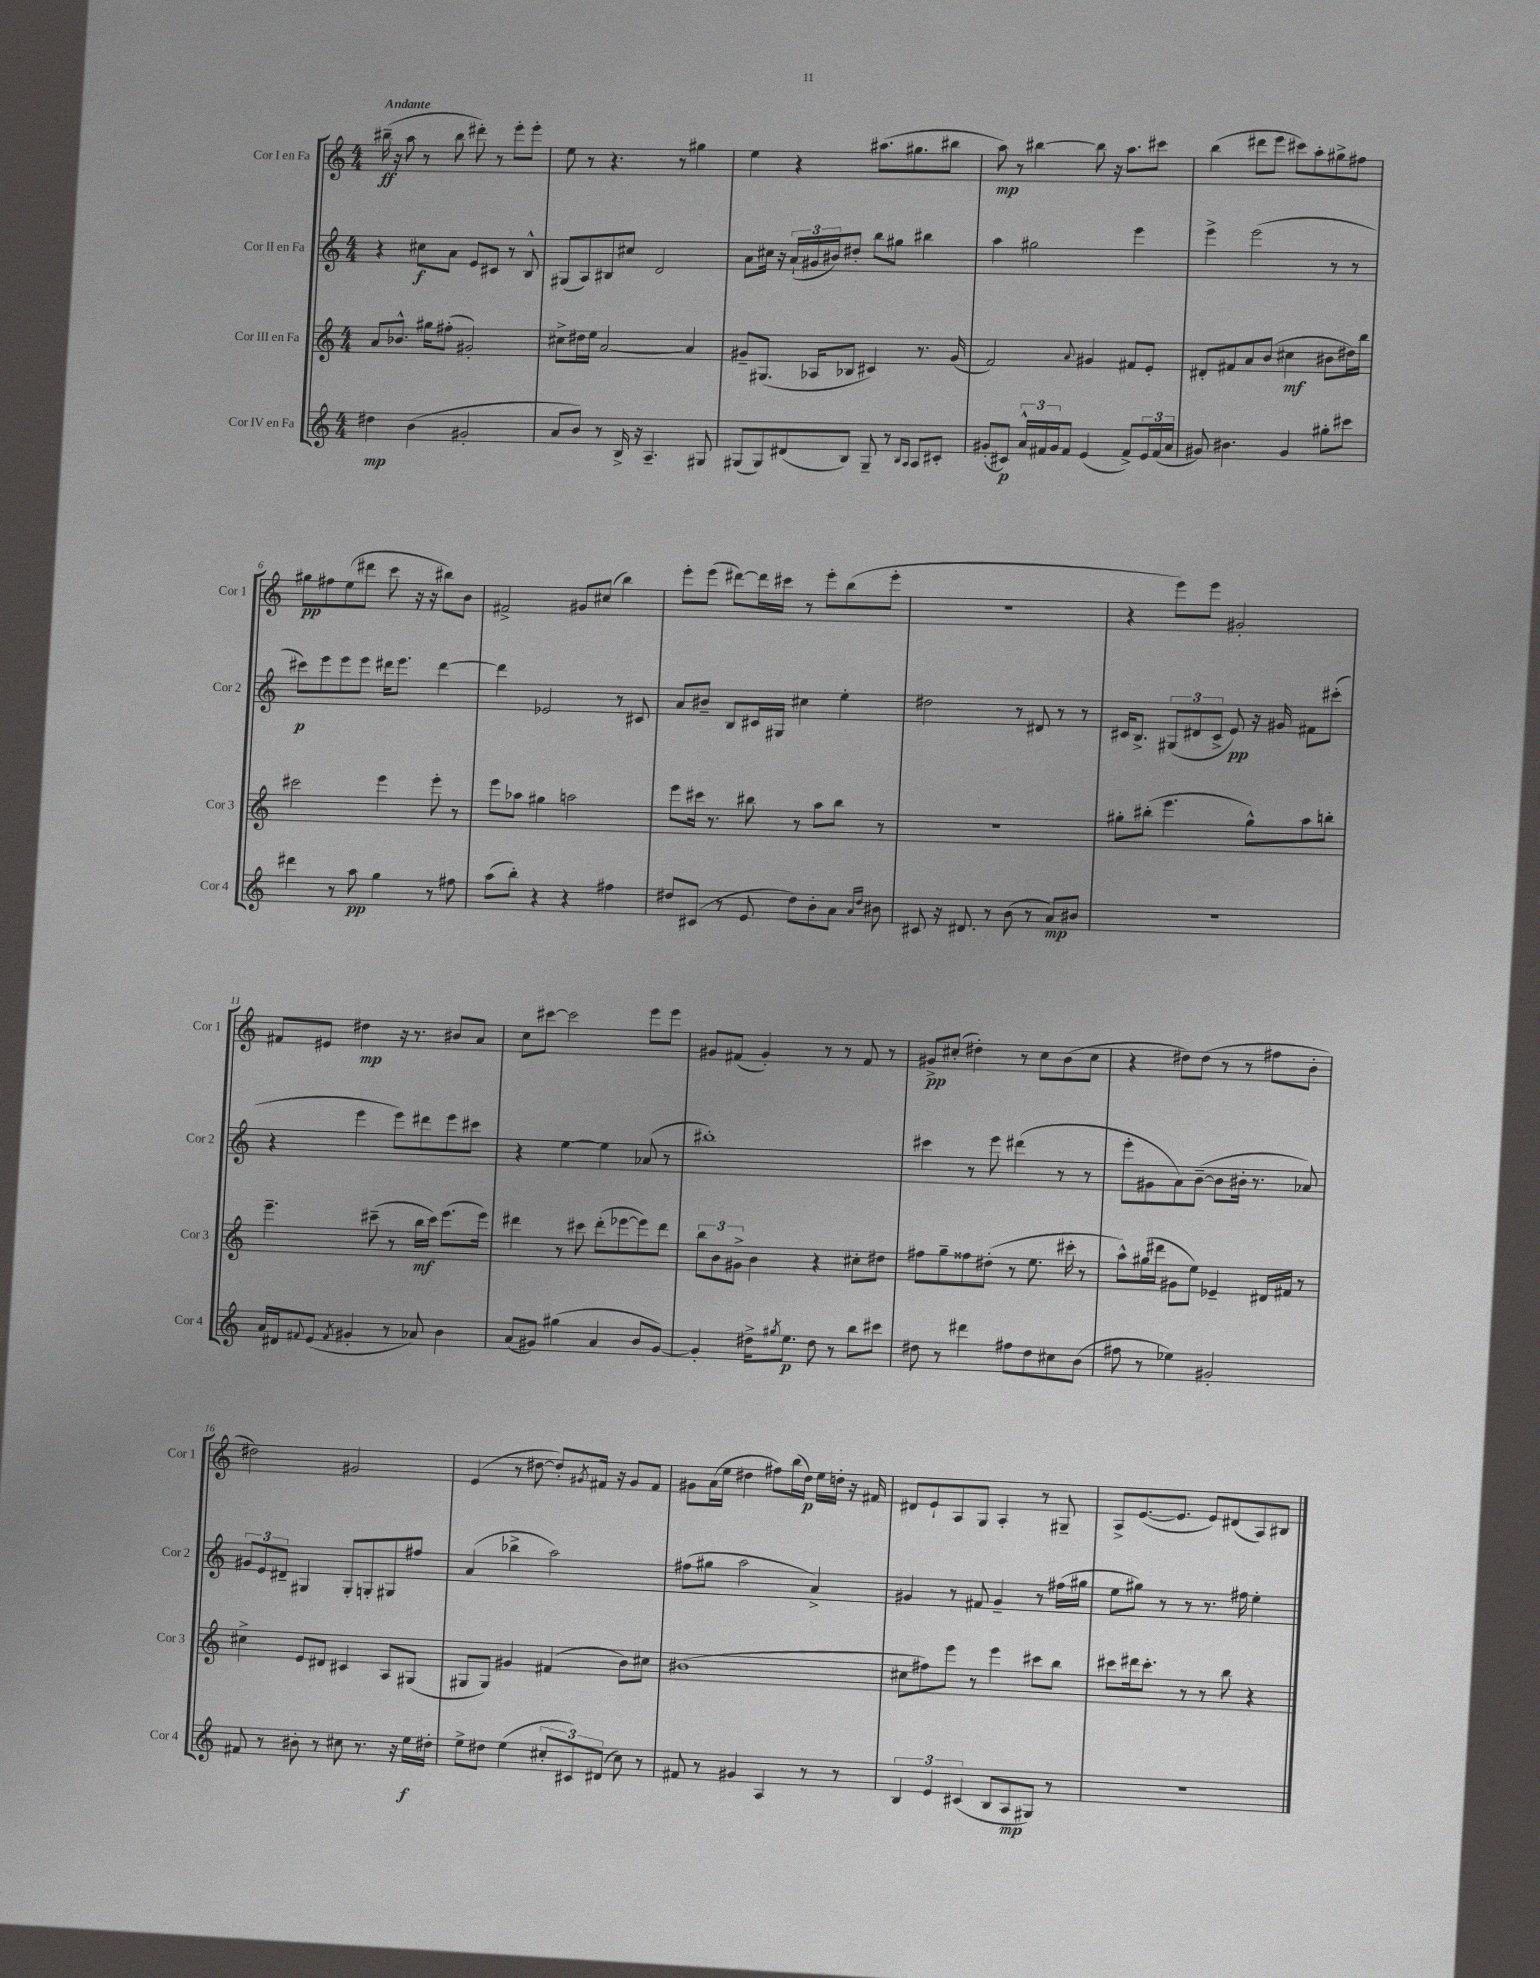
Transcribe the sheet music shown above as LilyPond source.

<<
\new StaffGroup <<
\new Staff = "s0" \with { instrumentName = "Cor I en Fa" shortInstrumentName = "Cor 1" } {
    \clef treble \key c \major \numericTimeSignature \time 4/4 \tempo "Andante"
    bis''16--\ff( r16 a''8 r8 bis''8 dis'''8-.) r8 e'''8-. e'''8-. |
    e''8 r8 r4. r8 gis''4 |
    e''4 r4 ais''8.( gis''8. bis''8 |
    a''8\mp) r8 bis''4~ bis''8 r16 a''8. cis'''8 |
    b''4( dis'''8 e'''8 cis'''8) a''8-. gis''8-> fis''8 |
    gis''8\pp fis''8 e''8( dis'''8 c'''8 r16 r16 bis''8) b'8 |
    fis'2-> gis'8 cis''8( b''4) |
    e'''8-. e'''8( dis'''8~) dis'''16 cis'''16 r8 e'''8-. b''8( e'''8-. |
    R1 |
    r4 e'''8) e'''8 gis'2-. |
    fis'8 eis'8 dis''4\mp r16 r8. bis'8 a'8 |
    c''8 cis'''8~ cis'''2 e'''8 e'''8 |
    gis'8 fis'8( gis'4-.) r8 r8 fis'8 r8 |
    gis'8->\pp cis''8-.( dis''4-.) r8 cis''8 b'8( cis''8 |
    r4 dis''8) dis''8( r8 r8 fis''8 b'8-. |
    dis''2) gis'2 |
    e'4( r8 dis''8~ dis''8-.) \acciaccatura { gis'8 } fis'16 r16 gis'8 fis'8 |
    gis'8 a'16( e''16 dis''4 fis''8) b''16( dis''16\p) e''16 d''16-. r16 fis'16 |
    dis'8 e'8-! a8 g8 a4-. r8 gis8-- |
    a8-> e'8.~( e'8. e'8) dis'8( a8) bis8 \bar "|." |
}
\new Staff = "s1" \with { instrumentName = "Cor II en Fa" shortInstrumentName = "Cor 2" } {
    \clef treble \key c \major \numericTimeSignature \time 4/4
    r4 cis''8\f a'8 e'8 cis'8 r8 b8-^ |
    gis8( a8) bis8 cis''8 d'2 |
    a'8 cis''16 r16 \tuplet 3/2 { a'16-!( gis'16 bis'16) } dis''8-. b''8 gis''8 bis''4 |
    a''4 gis''2 e'''4 |
    e'''4-> e'''2( r8 r8 |
    cis'''8\p) e'''8 e'''8 e'''8 dis'''16 e'''8. dis'''4~ |
    dis'''4 ees'2 r8 cis'8 |
    a'8 bis'8-- b8 cis'16 gis16 cis''4 e''4-. |
    dis''2 r8 dis'8 r8 r8 |
    cis'16 b8.-> \tuplet 3/2 { gis8( dis'8 cis'8-> } e'8\pp) r16 gis'16 fis'8 cis'''8-.( |
    r4 e'''4 e'''8) dis'''8 e'''8 cis'''8 |
    r4 e''4~ e''4 aes'8( r8 |
    bis''1-.) |
    cis'''4 r8 e'''8 dis'''4( r8 r8 |
    e'''8-. gis'8 a'8) b'8~--( b'8 bis'16-. r8. aes'8) |
    \tuplet 3/2 { gis'8 e'8 dis'8-- } gis4 gis8-. g8-. gis8 fis''8 |
    a'4( bes''4-> a''2) |
    fis''8( gis''8 a''2 a'4->) |
    gis'4 r8 fis'8 gis'4-- r8 fis''16( gis''16 |
    e''8 gis''8) r8 r8 r8. fis''16 e''4-. \bar "|." |
}
\new Staff = "s2" \with { instrumentName = "Cor III en Fa" shortInstrumentName = "Cor 3" } {
    \clef treble \key c \major \numericTimeSignature \time 4/4
    a'8 bes'8.-^ gis''16 fis''8-.( gis'2-.) |
    cis''8-> dis''16 e''16 a'2~ a'4 |
    gis'8-- gis8.( aes16 bes8 cis'4) r8. gis'16( |
    f'2) \appoggiatura { a'8 } gis'4 fis'8 e'8-. |
    dis'8-. fis'8 a'8 b'8( cis''4\mf bis'8 dis''16) b''16 |
    cis'''2 e'''4 e'''8-. r8 |
    e'''8 aes''8 gis''4 a''2 |
    e'''8 cis'''16 r8. bis''8 r8 a''8 bis''8 r8 |
    R1 |
    gis''8-. bis''8-.( e'''4. gis''8-^) a''8 b''8-. |
    e'''4.-- cis'''8--( r8 b''16\mf cis'''16) e'''8.( e'''16) |
    dis'''4 r8 cis'''8 dis'''8-.( ees'''8~ ees'''8) dis'''8 |
    \tuplet 3/2 { b''8 b'8 gis'8-> } b'4 r4 cis''8-. dis''8 |
    fis''8 g''8-- fisis''8 dis''8-.( r8 e''8. cis'''16-. r8 |
    a''8-^) gis''16( dis'''16 gis'8 e''8) ees'4-- dis'16 fis'16 r8 |
    cis''4-> e'8 dis'8 cis'4 a8 gis8( |
    gis8 gis8) gis'4 fis'4( b'8) cis''8 |
    bis'1( |
    cis''8 fis''8) e'''8 r8 e'''4 cis'''8 b''8 |
    cis'''8 dis'''16 cis'''8.-. r8 r8 b''8 r4 \bar "|." |
}
\new Staff = "s3" \with { instrumentName = "Cor IV en Fa" shortInstrumentName = "Cor 4" } {
    \clef treble \key c \major \numericTimeSignature \time 4/4
    dis''4\mp b'4( gis'2-. |
    a'8 b'8) r8 b16-> r16 a4.-- gis8 |
    gis8( gis8) dis'8( b8) gis8-- r8 \grace { b16 a16 } a8 cis'8-. |
    gis'8-.( cis'8\p) \tuplet 3/2 { a'16-^ fis'16 gis'16 } fis'8 e'4( fis'8->) \tuplet 3/2 { e'16 fis'16( a'16 } |
    gis'8) bis'4. gis'4 gis''8-. cis'''8 |
    dis'''4 r8 a''8\pp g''4 r8 fis''8 |
    a''8( b''8-.) r4 r4 fis''4 |
    dis''8 cis'8( r8 e'8 dis''8) b'8-. a'8 \grace { a'16 dis''16 } bis'8 |
    cis'8 r16 dis'8. r8 b'8( r8 a'8\mp) bis'8 |
    R1 |
    a'16 dis'16 \appoggiatura { fis'8 } e'8( \acciaccatura { fis'8 } gis'4-. r8 aes'8) b'4 |
    a'8( gis'8) gis''4( a'4 b'8 gis'8~) |
    gis'4-. dis''16-> \acciaccatura { gis''8 } e''8.\p dis''8 r8 b''8 cis'''8 |
    dis''8 r8 dis'''4 fis''8 dis''8 cis''8 b'8( |
    fis''8 r8 ees''4) gis'2-. |
    fis'8 r8 bis'8-. r8 cis''8 r8. r16 e''16\f dis''16-. |
    e''8-> dis''8 e''4( \tuplet 3/2 { cis''8-. cis'8) dis'8( } cis''8) r8 |
    fis'8 r8 gis'4 a4 r8 r8 |
    \tuplet 3/2 { b4 e'4 cis'4( } b8 a8\mp gis8) r8 |
    R1 \bar "|." |
}
>>
>>
